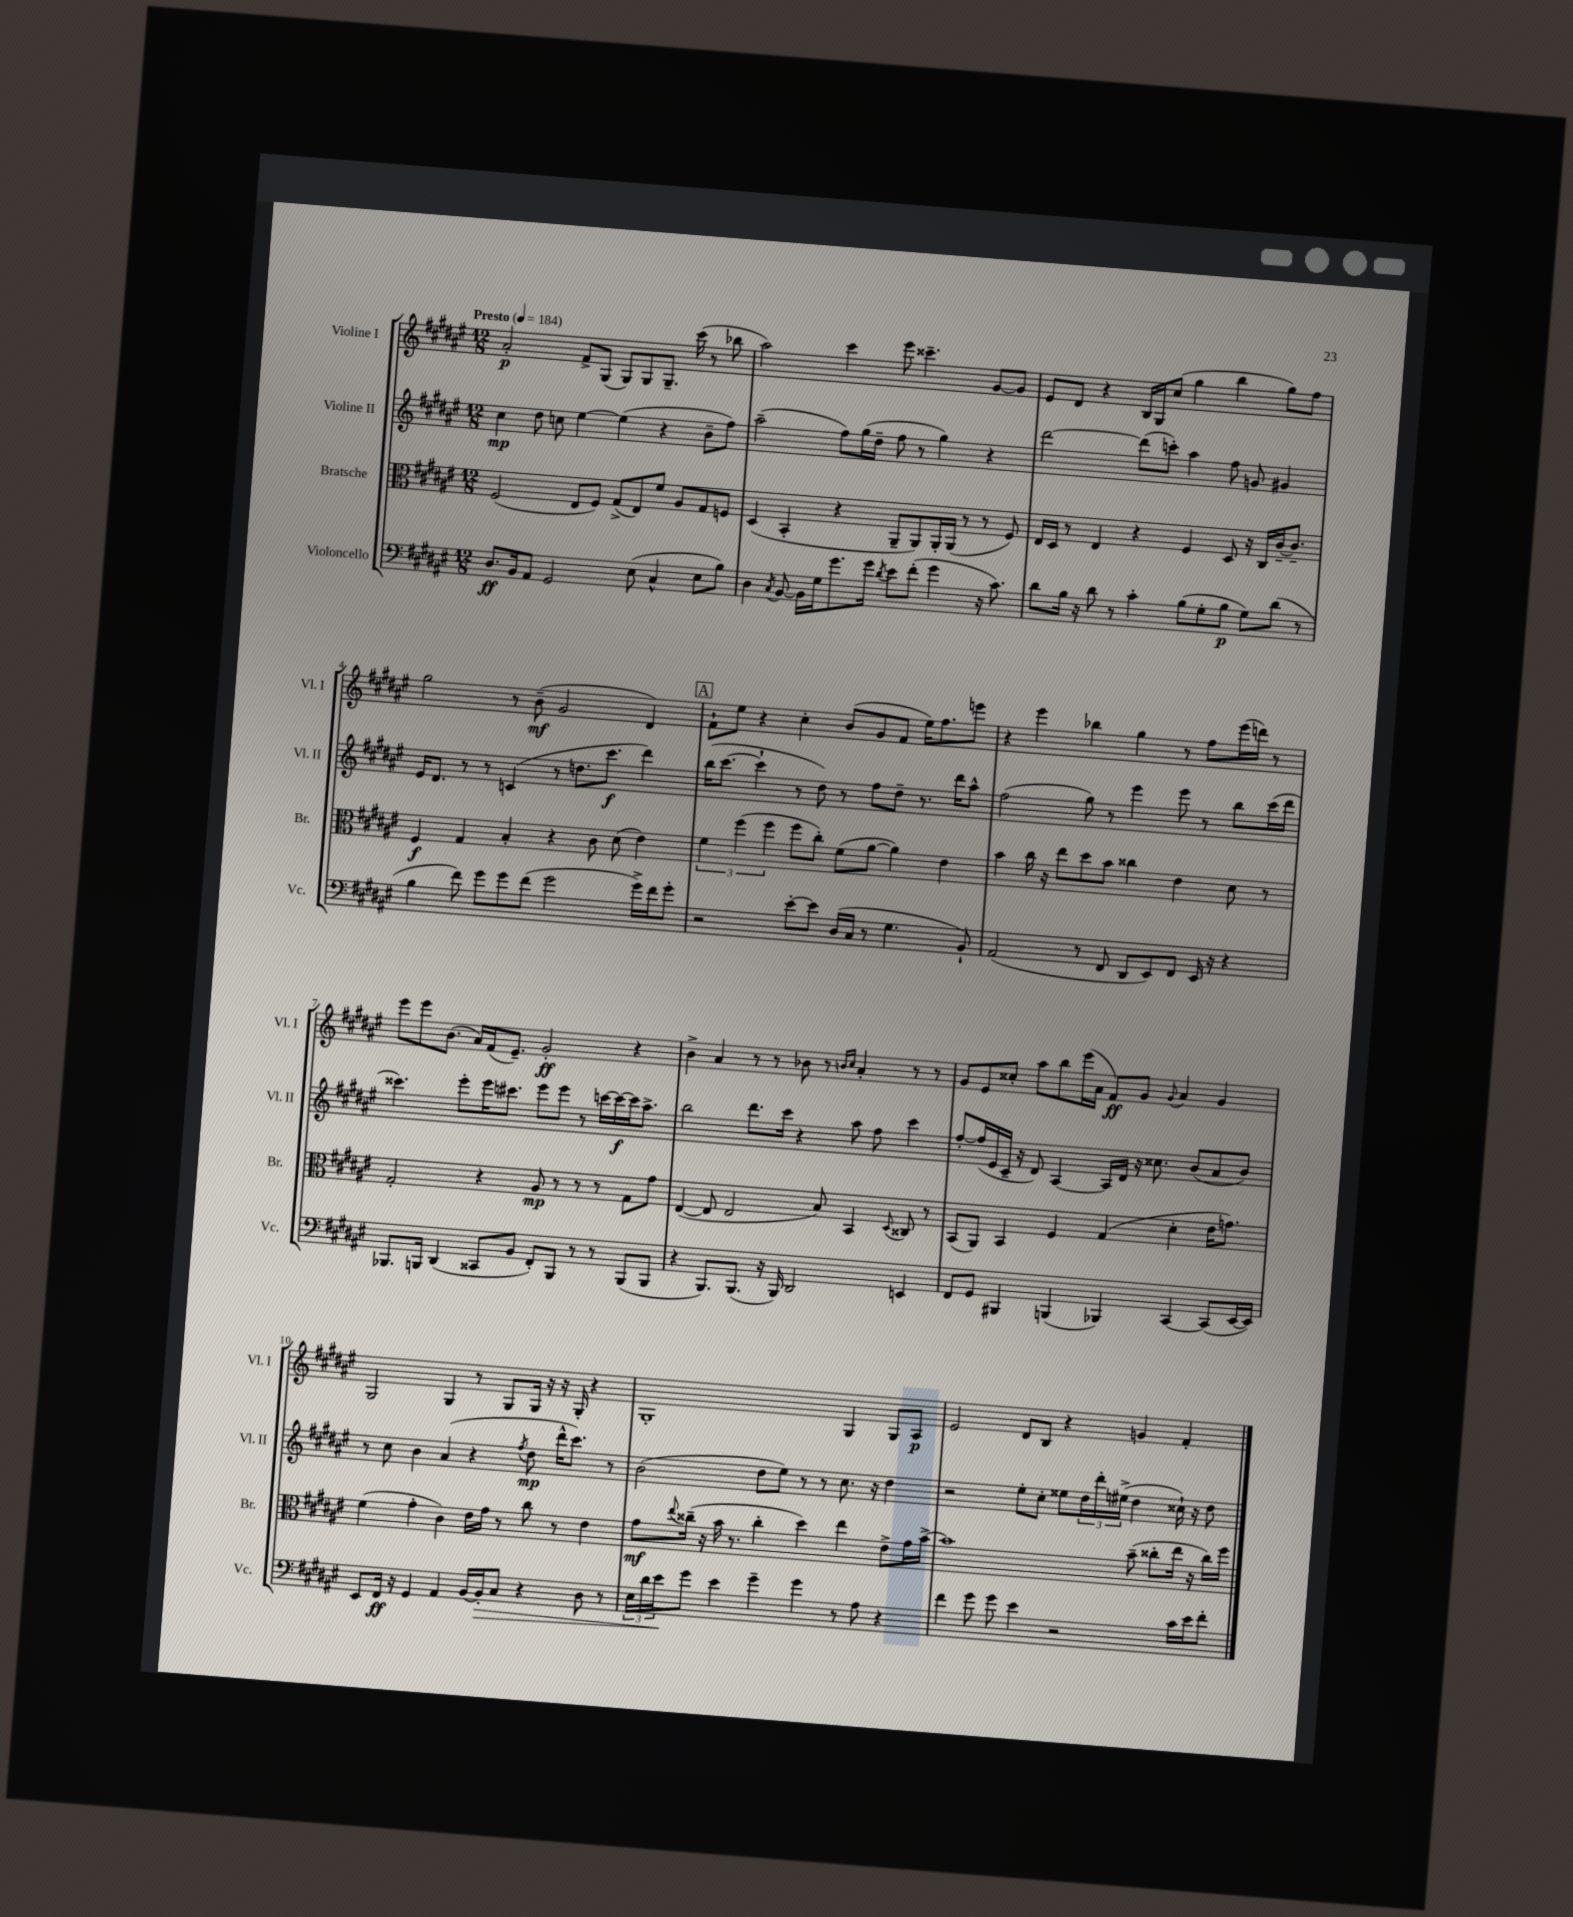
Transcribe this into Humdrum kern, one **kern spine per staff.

**kern	**dynam	**kern	**dynam	**kern	**dynam	**kern	**dynam
*part4	*part4	*part3	*part3	*part2	*part2	*part1	*part1
*staff4	*staff4	*staff3	*staff3	*staff2	*staff2	*staff1	*staff1
*I"Violoncello	*	*I"Bratsche	*	*I"Violine II	*	*I"Violine I	*
*I'Vc.	*	*I'Br.	*	*I'Vl. II	*	*I'Vl. I	*
*clefF4	*	*clefC3	*	*clefG2	*	*clefG2	*
*k[f#c#g#d#a#e#]	*	*k[f#c#g#d#a#e#]	*	*k[f#c#g#d#a#e#]	*	*k[f#c#g#d#a#e#]	*
*M12/8	*	*M12/8	*	*M12/8	*	*M12/8	*
*MM184	*	*MM184	*	*MM184	*	*MM184	*
=1	=1	=1	=1	=1	=1	=1	=1
!	!	!	!	!	!	!LO:TX:a:B:t=Presto	!
8.D#/L	ff	(2F#/	.	4cc#\	mp	2a#'/	p
16BB/k	.	.	.	.	.	.	.
8AA#/J	.	.	.	8dd#\	.	.	.
2GG#/	.	.	.	8ccn\	.	.	.
.	.	8E#/L	.	[4ee#\	.	8f#^/L	.
.	.	8F#/J)	.	.	.	(8G#/J	.
.	.	(8G#^/L	.	(4ee#\]	.	8G#/L)	.
(8E#\	.	8E#/)	.	.	.	8G#/	.
4C#^^/	.	8f#/J	.	4r	.	8.G#~/J	.
.	.	8A#/L	.	.	.	.	.
.	.	.	.	.	.	(16ccc#\	.
8E#\L	.	8G#/	.	8b~\L	.	8r	.
8B\J)	.	8Fn/J	.	8ff#\J)	.	8bb-X\	.
=2	=2	=2	=2	=2	=2	=2	=2
4D#\	.	(4D#/	.	(2aa#~\	.	2aa#\)	.
8qC#/	.	.	.	.	.	.	.
[8BB/	.	4BB'/	.	.	.	.	.
16BB\LL]	.	.	.	.	.	.	.
16G#\J	.	.	.	.	.	.	.
8.g#\	.	4r	.	8ff#\L)	.	4ccc#\	.
.	.	.	.	(16gg#\L	.	.	.
16g#\Jk	.	.	.	16dd#~\JJ	.	.	.
8qd#/	.	.	.	.	.	.	.
8e#\L	.	8AA#~/L	.	8ff#\	.	8eee#\	.
(8f#'\J	.	8AA#/)	.	8r	.	4.ccc##X~\	.
4g#\	.	16AA#'/L	.	4gg#\)	.	.	.
.	.	(16AA#/JJ	.	.	.	.	.
.	.	8r	.	.	.	.	.
16r	.	8r	.	4r	.	[8g#/L	.
8.c#\)	.	.	.	.	.	.	.
.	.	8F#/)	.	.	.	8g#/J]	.
=3	=3	=3	=3	=3	=3	=3	=3
8d#\L	.	16E#/LL	.	[2ddd#\	.	8e#/L	.
.	.	16D#/JJ	.	.	.	.	.
16B\Jk	.	8r	.	.	.	8d#/J	.
16r	.	.	.	.	.	.	.
8d#\	.	4E#/	.	.	.	4r	.
8r	.	.	.	.	.	.	.
4c#'\	.	4r	.	(8ddd#\L]	.	16B/LL	.
.	.	.	.	.	.	16G#/J	.
.	.	.	.	8cccn'\J)	.	(8cc#/J	.
(8B\L	.	4F#/	.	4aa#\	.	4gg#\	.
8G#'\	.	.	.	.	.	.	.
8B\J	p	8D#/	.	8ff#\	.	4bb\	.
8G#\L)	.	16r	.	8gn/	.	.	.
.	.	16C#/LL	.	.	.	.	.
(8d#\J	.	[16c#~/J	.	4g#X/	.	8gg#\L)	.
.	.	8.c#~/J]	.	.	.	.	.
8r	.	.	.	.	.	8ff#\J	.
!!LO:LB:g=z
=4	=4	=4	=4	=4	=4	=4	=4
4B\	.	4F#/	f	16e#/KL	.	2gg#\	.
.	.	.	.	8.d#/J	.	.	.
8f#\)	.	4G#/	.	8r	.	.	.
8g#\L	.	.	.	8r	.	.	.
8g#\	.	4B'/	.	(4cn/	.	8r	.
(8f#\J	.	.	.	.	.	(8b~\	mf
2g#\	.	4r	.	8r	.	2g#/	.
.	.	.	.	8.ddn\L	.	.	.
.	.	8c#\	.	.	.	.	.
.	.	.	.	8.ccc#\J	f	.	.
.	.	(8d#\	.	.	.	.	.
16g#^\LL)	.	4e#\)	.	4ddd#\)	.	4d#/)	.
16f#\J	.	.	.	.	.	.	.
8g#'\J	.	.	.	.	.	.	.
!!LO:REH:place=s1:t=A
=5	=5	=5	=5	=5	=5	=5	=5
2r	.	6f#\	.	(16bb\KL	.	8f#`\L	.
.	.	.	.	[8.ccc#\J	.	.	.
.	.	.	.	.	.	8ee#\J	.
.	.	(6ff#\	.	.	.	.	.
.	.	.	.	4ccc#`\]	.	4r	.
.	.	6ff#\	.	.	.	.	.
[8e#'\L	.	8ff#\L	.	8r	.	4cc#'\	.
8e#\J]	.	8cc#'\J)	.	8dd#\)	.	.	.
(16D#/LL	.	(8f#\L	.	8r	.	(8b/L	.
16C#/JJ	.	.	.	.	.	.	.
8r	.	[8a#\J	.	8ff#\L	.	8g#/	.
4.G#\	.	4a#\])	.	8dd#~\J	.	8f#/J	.
.	.	.	.	8.r	.	16ee#\KL)	.
.	.	.	.	.	.	8.ff#\	.
.	.	4e#\	.	.	.	.	.
.	.	.	.	16ddd#\KL	.	.	.
8BB`/)	.	.	.	8aa#^^\J	.	8eeen\J	.
=6	=6	=6	=6	=6	=6	=6	=6
(2AA#/	.	4b\	.	(2ff#\	.	4r	.
.	.	16cc#\	.	.	.	4eee#\	.
.	.	16r	.	.	.	.	.
.	.	8ee#\L	.	.	.	.	.
8r	.	8dd#\	.	8gg#\)	.	4bb-X\	.
8FF#/	.	8b\J	.	8r	.	.	.
8DD#/L	.	4cc##X\	.	4eee#\	.	4gg#\	.
8EE#/)	.	.	.	.	.	.	.
8FF#/J	.	4e#\	.	8eee#\	.	8r	.
16EE#/	.	.	.	8r	.	8ff#\L	.
16r	.	.	.	.	.	.	.
4r	.	8d#\	.	8bb\L	.	(16eee#\L	.
.	.	.	.	.	.	16dddn\JJ)	.
.	.	8r	.	(16ccc#\L	.	8r	.
.	.	.	.	16ddd#\JJ	.	.	.
!!LO:LB:g=z
=7	=7	=7	=7	=7	=7	=7	=7
8.BBB-X/L	.	2G#'/	.	4.ccc##X\)	.	8eee#\L	.
.	.	.	.	.	.	8eee#\	.
16BBBn/Jk	.	.	.	.	.	.	.
(4DD#/	.	.	.	.	.	(8.b\J	.
.	.	.	.	8eee#'\L	.	.	.
.	.	.	.	.	.	16a#/LL)	.
8CC##X/L	.	4r	.	16eee#\K	.	(16f#/J	.
.	.	.	.	8.ccc#X\J	.	8.e#~/J)	.
8BB/J	.	.	.	.	.	.	.
8FF#'/L)	.	8A#/	mp	8eee#\L	.	2g#'/	ff
8BBB/J	.	8r	.	8eee#\J	.	.	.
8r	.	8r	.	8r	.	.	.
8r	.	8r	.	[16cccn\LL	.	.	.
.	.	.	.	16ccc\_	f	.	.
(8BBB/L	.	8G#\L	.	16ccc\J]	.	4r	.
.	.	.	.	8.aa#^\J	.	.	.
8BBB/J	.	8g#\J	.	.	.	.	.
=8	=8	=8	=8	=8	=8	=8	=8
4r	.	([4E#/	.	2bb\	.	4b^\	.
8.BBB/L)	.	8E#/]	.	.	.	4a#/	.
.	.	2E#/	.	.	.	.	.
(8.BBB/J	.	.	.	.	.	.	.
.	.	.	.	8.ddd#\L	.	8r	.
16r	.	.	.	.	.	8r	.
16BBB/)	.	.	.	16ccc#\Jk	.	.	.
2DD#/	.	.	.	4r	.	8b-X\	.
.	.	8B/)	.	.	.	8r	.
.	.	.	.	.	.	16qqbn/LL	.
.	.	.	.	.	.	16qqcc#/JJ	.
.	.	4BB/	.	8aa#\	.	4a#'/	.
.	.	.	.	8ff#\	.	.	.
.	.	8qqD#/	.	.	.	.	.
4EEn/	.	8C##X/	.	4ccc#\	.	8r	.
.	.	8r	.	.	.	8r	.
=9	=9	=9	=9	=9	=9	=9	=9
8FF#/L	.	(8BB/L	.	[8ff#'/L	.	8g#/L	.
8GG#/J	.	8AA#/J)	.	(16ff#/L]	.	8e#/	.
.	.	.	.	16e#/	.	.	.
4BBB#X/	.	4BB/	.	16c#~/JJ	.	8cc##X'/J	.
.	.	.	.	16r	.	.	.
.	.	.	.	8d#/)	.	8aa#\L	.
(4BBBn/	.	4F#/	.	[4A#/	.	8bb\	.
.	.	.	.	.	.	(16eee#\L	.
.	.	.	.	.	.	16a#\JJ	.
4BBB-X/)	.	(4G#/	.	16A#/LL]	.	8f#/L)	ff
.	.	.	.	16d#/JJ	.	.	.
.	.	.	.	16r	.	8g#/J	.
.	.	.	.	8.cc##X\	.	.	.
.	.	.	.	.	.	8qqg#/	.
[4CC#/	.	4d#'\	.	.	.	4a#/	.
.	.	.	.	(8b/L	.	.	.
(8CC#/L]	.	16e#\KL	.	8a#/	.	4g#/	.
.	.	8.gn\J)	.	.	.	.	.
[16EE#/L	.	.	.	8b/J)	.	.	.
16EE#/JJ])	.	.	.	.	.	.	.
!!LO:LB:g=z
=10	=10	=10	=10	=10	=10	=10	=10
8EE#/L	.	(4f#\	.	8r	.	2G#/	.
16FF#/Jk	ff	.	.	8cc#\	.	.	.
16r	.	.	.	.	.	.	.
4GG#/	.	4g#'\	.	4b\	.	.	.
4AA#/	.	4c#\)	.	(4a#/	.	4G#/	.
[16BB/LL	.	16e#\LL	.	4r	.	8r	.
!	!LO:HP:b	!	!	!	!	!	!
16BB'/J]	>	16g#\JJ	.	.	.	.	.
8C#/J	.	8r	.	.	.	8G#/L	.
.	.	.	.	8qff#/	.	.	.
4r	.	8cc#\	.	8dd#\	mp	16G#/Jk	.
.	.	.	.	.	.	16r	.
.	.	8r	.	16ddd#^^\KL	.	16r	.
.	.	.	.	8.ccc#\J)	.	16G#'/	.
8D#\	.	4e#\	.	.	.	4r	.
8r	.	.	.	8r	.	.	.
=11	=11	=11	=11	=11	=11	=11	=11
24E#\LL	.	8g#\L	mf	(2b\	.	1G#'	.
24d#\	.	.	.	.	.	.	.
24e#\J	.	.	.	.	.	.	.
.	.	8qqee#/	.	.	.	.	.
8g#\J	]	(16cc##X~\Jk	.	.	.	.	.
.	.	16r	.	.	.	.	.
4e#\	.	16b\	.	.	.	.	.
.	.	8.r	.	.	.	.	.
4g#~\	.	4cc##'\	.	8dd#\L	.	.	.
.	.	.	.	8ee#\J)	.	.	.
4g#\	.	4dd#\)	.	8r	.	.	.
.	.	.	.	8r	.	.	.
8r	.	4ee#\	.	8.cc#\	.	4G#/	.
8A#\	.	.	.	.	.	.	.
.	.	.	.	16r	.	.	.
4r	.	8e#^\L	.	4dd#\	.	8G#/L	.
.	.	16g#\L	.	.	.	8A#/J	p
.	.	[16b^\JJ	.	.	.	.	.
=12	=12	=12	=12	=12	=12	=12	=12
4f#\	.	1b]	.	2r	.	2e#/	.
8g#\	.	.	.	.	.	.	.
8g#\	.	.	.	.	.	.	.
4e#\	.	.	.	8ee#'\L	.	8d#/L	.
.	.	.	.	8cc#'\J	.	8B/J	.
2r	.	.	.	8ee##X\L	.	4r	.
.	.	.	.	24dd#\L	.	.	.
.	.	.	.	24ddd#'\	.	.	.
.	.	.	.	(24ee#X^\JJ	.	.	.
.	.	(8b~\	.	4dd#\	.	4gn/	.
.	.	8cc##X'\L	.	.	.	.	.
16c#\LL	.	16ee#\Jk	.	16cc##X`\)	.	4f#'/	.
16e#\J	.	16r	.	16r	.	.	.
8f#'\J	.	16cc##\LL)	.	8dd#\	.	.	.
.	.	16ff#\JJ	.	.	.	.	.
==	==	==	==	==	==	==	==
*-	*-	*-	*-	*-	*-	*-	*-
